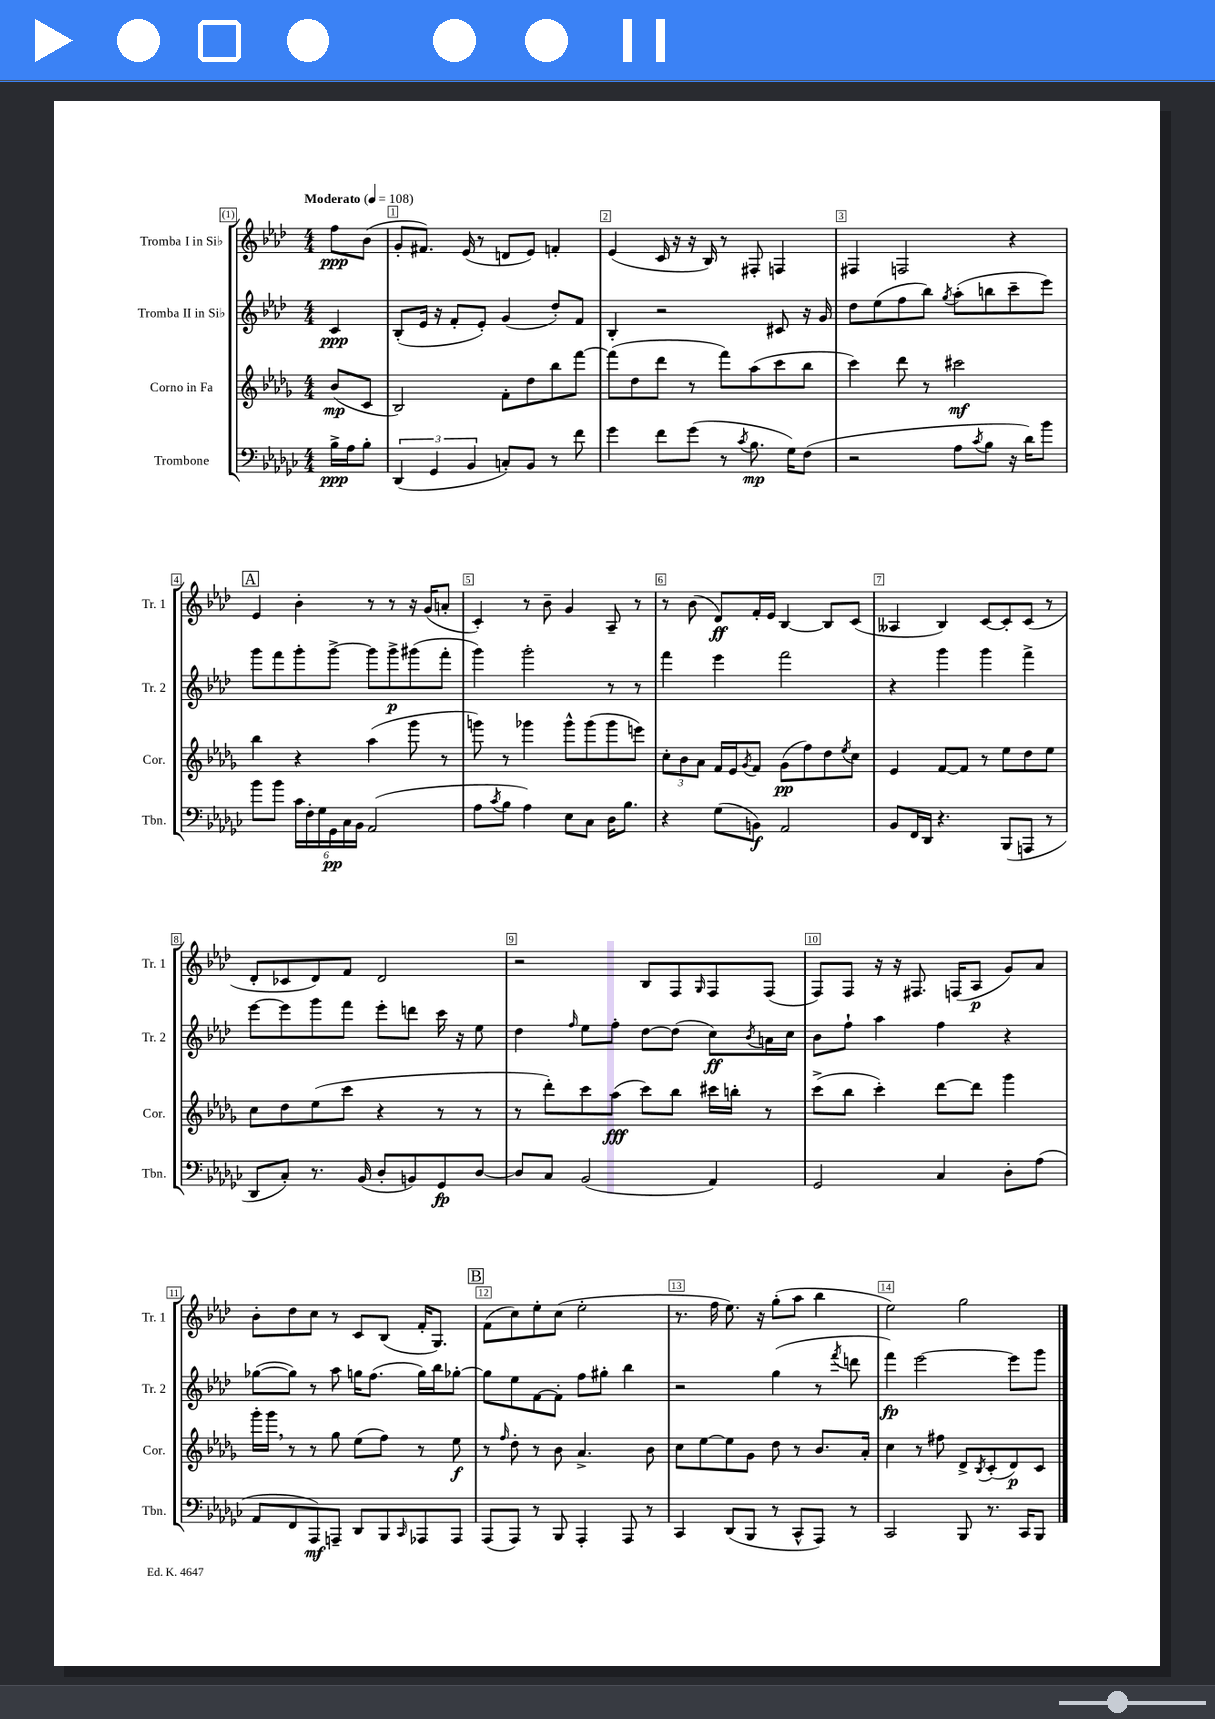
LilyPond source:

<<
\new StaffGroup <<
\new Staff = "s0" \with { instrumentName = "Tromba I in Sib" shortInstrumentName = "Tr. 1" } {
    \clef treble \key aes \major \numericTimeSignature \time 4/4 \partial 4 \tempo "Moderato" 4 = 108
    f''8\ppp bes'8( |
    g'8-. fis'8.) ees'16( r8 d'8 ees'8) f'4-. |
    ees'4( c'16 r16 r16 bes16) r8 fis8-. f4 |
    fis4 f2 r4 |
    \mark \markup { \box "A" } ees'4 bes'4-. r8 r8 r16 g'16( a'8-. |
    c'4-.) r8 bes'8-- g'4 aes8-- r8 |
    r8 bes'8( des'8\ff) f'16-. ees'16 bes4~ bes8 c'8( |
    aeses4 bes4) c'8~ c'8-. c'8( r8 |
    des'8-. ces'8 des'8) f'8 des'2 |
    r2 bes8 f8 \grace { g16 } f8 f8( |
    f8) f8 r16 r16 fis8. f16( aes8\p g'8) aes'8 |
    bes'8-. des''8 c''8 r8 c'8 bes8( f'16-. g8.) |
    \mark \markup { \box "B" } f'8( c''8) ees''8-. c''8( ees''2-. |
    r8. f''16 ees''8.) r16 g''8-.( aes''8 bes''4 |
    ees''2) g''2 \bar "|." |
}
\new Staff = "s1" \with { instrumentName = "Tromba II in Sib" shortInstrumentName = "Tr. 2" } {
    \clef treble \key aes \major \numericTimeSignature \time 4/4 \partial 4
    c'4\ppp |
    bes8-.( ees'16 r16 f'8-. ees'8-.) g'4( des''8-.) f'8 |
    bes4-. r2 cis'8 r16 g'16 |
    des''8 ees''8( f''8 bes''8) \acciaccatura { g''8 } aes''8-.( b''8 c'''8-- ees'''8) |
    \mark \markup { \box "A" } g'''8 f'''8 g'''8-. g'''8~-> g'''8 g'''8->\p gis'''8( f'''8-. |
    g'''4) g'''2-. r8 r8 |
    f'''4 ees'''4 f'''2 |
    r4 g'''4 g'''4 f'''4-> |
    ees'''8~ ees'''8 g'''8 f'''8 ees'''8-. d'''8 c'''16 r16 ees''8 |
    des''4 \grace { f''16 } ees''8 f''8-. des''8~ des''8( c''8\ff) \acciaccatura { bes'8 } a'16 c''16 |
    bes'8 f''8-! aes''4 f''4 r4 |
    ges''8~( ges''8) r8 aes''8 g''16 f''8.( g''16) bes''16 ges''8~-. |
    \mark \markup { \box "B" } ges''8 ees''8 f'8~ f'8-. f''8 gis''8-. bes''4 |
    r2 g''4( r8 \acciaccatura { f'''8 } d'''8 |
    f'''4\fp) ees'''2~ ees'''8 g'''8 \bar "|." |
}
\new Staff = "s2" \with { instrumentName = "Corno in Fa" shortInstrumentName = "Cor." } {
    \clef treble \key des \major \numericTimeSignature \time 4/4 \partial 4
    bes'8\mp( c'8 |
    bes2) f'8-. des''8 bes''8 f'''8~ |
    f'''8( des''8 des'''8 r8 f'''8) aes''8( c'''8 bes''8 |
    c'''4) des'''8 r8 cis'''2\mf |
    \mark \markup { \box "A" } bes''4 r4 aes''4( ges'''8 r8 |
    g'''8) r8 ges'''4 ges'''8-^ ges'''8( ges'''8 e'''8) |
    \tuplet 3/2 { c''8-. bes'8 aes'8 } f'16 ees'16 \acciaccatura { ges'8 } f'8 ges'8\pp( f''8) des''8 \acciaccatura { ees''8 } c''8 |
    ees'4 f'8~ f'8 r8 ees''8 des''8 ees''8 |
    c''8 des''8 ees''8( c'''8 r4 r8 r8 |
    r8 des'''8-.) c'''8 aes''8\fff( c'''8) bes''8 cis'''16 b''16-. r8 |
    c'''8->( bes''8 c'''4-.) des'''8~ des'''8 ges'''4 |
    ges'''16-. ges'''16 \breathe r8 r8 ges''8 ees''8( f''8) r8 ees''8\f |
    \mark \markup { \box "B" } r8 \grace { f''16 } des''8-. r8 bes'8 aes'4.-> bes'8 |
    c''8 ees''8~ ees''8 ges'8 des''8 r8 bes'8. aes'16-. |
    c''4 r8 fis''8 des'8-> \acciaccatura { bes8 } c'8-.( des'8\p) c'8 \bar "|." |
}
\new Staff = "s3" \with { instrumentName = "Trombone" shortInstrumentName = "Tbn." } {
    \clef bass \key ges \major \numericTimeSignature \time 4/4 \partial 4
    bes16->\ppp aes16 bes8-. |
    \tuplet 3/2 { des,4( ges,4 bes,4 } c8-.) bes,8 r8 f'8 |
    ges'4 f'8 ges'8( r8 \acciaccatura { ces'8 } bes8.\mp ges16) f8( |
    r2 aes8 \acciaccatura { ces'8 } bes8 r16 des'16) bes'8 |
    \mark \markup { \box "A" } bes'8 bes'8 \tuplet 6/4 { ces'16 f16-. ges16 ges,16\pp ces16 bes,16 } aes,2( |
    aes8 \acciaccatura { ces'8 } bes8 aes4) ees8 ces8 des16 bes8. |
    r4 ges8( b,8\f) aes,2 |
    bes,8 f,16 des,16 r4. bes,,8( a,,8 r8 |
    des,8 ces8-.) r8. bes,16( des8-. b,8) ges,8\fp des8~ |
    des8 ces8 bes,2( aes,4) |
    ges,2 ces4 des8-. aes8( |
    aes,8 f,8 aes,,8\mf) a,,8-- des,8 bes,,8 \grace { ces,16 } aes,,8 aes,,8 |
    \mark \markup { \box "B" } aes,,8( aes,,8) r8 bes,,8 aes,,4-. aes,,8 r8 |
    ces,4 des,8( bes,,8 r8 ces,8-^ aes,,8) r8 |
    ces,2 bes,,8 r8. ces,16 bes,,8 \bar "|." |
}
>>
>>
\layout { \context { \Score \override BarNumber.break-visibility = ##(#f #t #t) barNumberVisibility = #all-bar-numbers-visible \override BarNumber.stencil = #(make-stencil-boxer 0.1 0.3 ly:text-interface::print) } }
